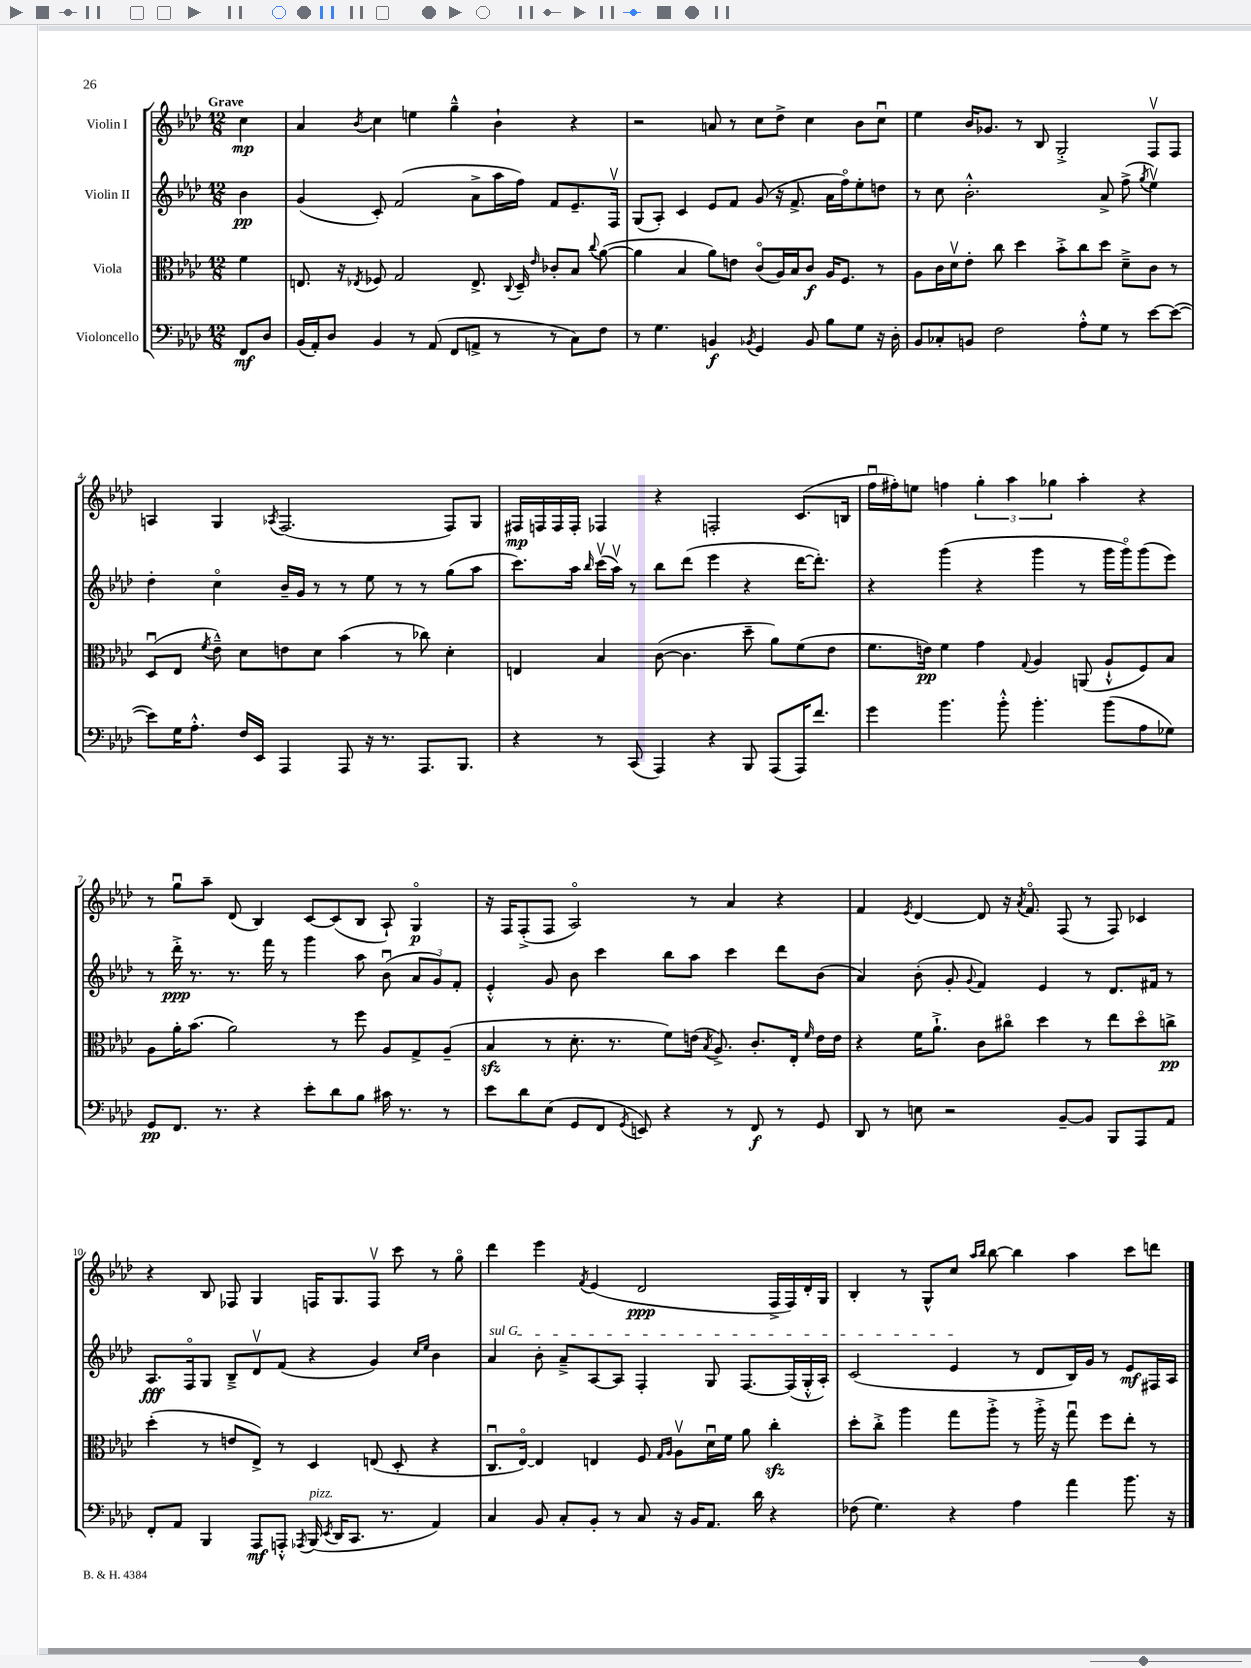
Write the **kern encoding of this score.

**kern	**dynam	**kern	**dynam	**kern	**dynam	**kern	**dynam
*part4	*part4	*part3	*part3	*part2	*part2	*part1	*part1
*staff4	*staff4	*staff3	*staff3	*staff2	*staff2	*staff1	*staff1
*I"Violoncello	*	*I"Viola	*	*I"Violin II	*	*I"Violin I	*
*clefF4	*	*clefC3	*	*clefG2	*	*clefG2	*
*k[b-e-a-d-]	*	*k[b-e-a-d-]	*	*k[b-e-a-d-]	*	*k[b-e-a-d-]	*
*M12/8	*	*M12/8	*	*M12/8	*	*M12/8	*
=	=	=	=	=	=	=	=
!	!	!	!	!	!	!LO:TX:a:B:t=Grave	!
8FF/L	mf	4f\	.	4b-\	pp	4cc\	mp
8D-/J	.	.	.	.	.	.	.
=1	=1	=1	=1	=1	=1	=1	=1
(16BB-/LL	.	8.En/	.	(4g/	.	4a-/	.
16AA-'/J)	.	.	.	.	.	.	.
8D-/J	.	.	.	.	.	.	.
.	.	16r	.	.	.	.	.
.	.	8qE-X/	.	.	.	8qb-/	.
4BB-/	.	8F-X/	.	8c'/)	.	4cc\	.
.	.	2G/	.	(2f/	.	.	.
8r	.	.	.	.	.	4een\	.
(8AA-/	.	.	.	.	.	.	.
8FF/L	.	.	.	.	.	4gg~^^\	.
8AAn^/J	.	8.E-^/	.	8a-^\L	.	.	.
8r	.	.	.	16aa-\L	.	4b-`\	.
.	.	8qqC/	.	.	.	.	.
.	.	16D-~/	.	16ff\JJ)	.	.	.
.	.	16qqe-/	.	.	.	.	.
8r	.	8c-X'/L	.	8f/L	.	.	.
8C\L)	.	8B-/J	.	8.e-~/	.	4r	.
.	.	8qqcc/	.	.	.	.	.
8F\J	.	([8a-\	.	.	.	.	.
.	.	.	.	16Fv/Jk	.	.	.
=2	=2	=2	=2	=2	=2	=2	=2
8r	.	4a-\]	.	(8G/L	.	2r	.
4.G\	.	.	.	8A-'/J)	.	.	.
.	.	4B-/	.	4c/	.	.	.
4BBn/	f	8a-\L)	.	8e-/L	.	8an/	.
.	.	8en\J	.	8f/J	.	8r	.
8qBB-X/	.	.	.	.	.	.	.
4GG/	.	(8c/L	.	(8g/	.	8cc\L	.
.	.	16A-/L)	.	16r	.	8dd-^\J	.
.	.	16B-/J	.	8.f^/	.	.	.
8BB-/	.	8c/J	f	.	.	4cc\	.
8B-\L	.	16A-/KL	.	16a-\LL	.	.	.
.	.	8.F/J	.	16ff\J)	.	.	.
8G\J	.	.	.	8ee-'\	.	8b-\L	.
16r	.	8r	.	8ddn\J	.	8ccu\J	.
16D-'\	.	.	.	.	.	.	.
=3	=3	=3	=3	=3	=3	=3	=3
8BB-/L	.	8A-\L	.	8r	.	4ee-\	.
8C-X'/	.	16c\L	.	8cc\	.	.	.
.	.	16d-v\J	.	.	.	.	.
8BBn/J	.	8e-'\J	.	2.b-'^^\	.	16b-/KL	.
.	.	.	.	.	.	8.g-X/J	.
2F\	.	8cc\	.	.	.	.	.
.	.	4dd-\	.	.	.	8r	.
.	.	.	.	.	.	8B-/	.
.	.	8b-'^\L	.	.	.	2G'^/	.
8A-'^^\L	.	8cc\	.	.	.	.	.
8G\J	.	8dd-\J	.	8a-^/	.	.	.
8r	.	8d-~^\L	.	(8ff^\	.	.	.
.	.	.	.	8qgg/	.	.	.
[8e-\L	.	8c\J	.	4ee-v\)	.	8Fv/L	.
(8e-\J_	.	8r	.	.	.	8F/J	.
!!LO:LB:g=z
=4	=4	=4	=4	=4	=4	=4	=4
8e-\L])	.	(8D-u/L	.	4dd-'\	.	4An/	.
16G\K	.	8E-/J	.	.	.	.	.
8.A-'^^\J	.	.	.	.	.	.	.
.	.	8qf/	.	.	.	.	.
.	.	8e-~^^\)	.	4cc\	.	4G/	.
16F/LL	.	8d-\L	.	.	.	.	.
16EE-/JJ	.	.	.	.	.	.	.
.	.	.	.	.	.	8qA-X/	.
4AAA-/	.	8en\	.	16b-~/LL	.	(2.F/	.
.	.	.	.	16g/JJ	.	.	.
.	.	8d-\J	.	8r	.	.	.
8AAA-/	.	(4b-\	.	8r	.	.	.
16r	.	.	.	8ee-\	.	.	.
8.r	.	.	.	.	.	.	.
.	.	8r	.	8r	.	.	.
8.AAA-/L	.	8cc-X\)	.	8r	.	.	.
.	.	4d-'\	.	(8gg\L	.	8F/L)	.
8.BBB-/J	.	.	.	.	.	.	.
.	.	.	.	8aa-\J	.	8G/J	.
=5	=5	=5	=5	=5	=5	=5	=5
4r	.	4En/	.	8.ccc\L)	.	16F#X/LL	mp
.	.	.	.	.	.	16Fn/	.
.	.	.	.	.	.	16F/	.
.	.	.	.	16aa-\Jk	.	16F'/JJ	.
.	.	.	.	16qqbb-/	.	.	.
8r	.	4B-/	.	(16cccv\LL	.	4F-X/	.
.	.	.	.	16aa-v\JJ)	.	.	.
(8CC/	.	.	.	8r	.	.	.
4AAA-/)	.	([8c\	.	8bb-\L	.	4r	.
.	.	4.c\]	.	(8ddd-\J	.	.	.
4r	.	.	.	4eee-\	.	2Fn'/	.
8BBB-/	.	8dd-~\	.	4r	.	.	.
(8AAA-/L	.	8a-\L)	.	.	.	.	.
16AAA-/K)	.	(8f\	.	[16ddd-\KL	.	(8.c/L	.
8.f/J	.	.	.	8.ddd-'\J])	.	.	.
.	.	8e-\J	.	.	.	.	.
.	.	.	.	.	.	16Bn/Jk	.
=6	=6	=6	=6	=6	=6	=6	=6
4g\	.	8.f\L	.	4r	.	16ffu\LL	.
.	.	.	.	.	.	16ff#X'\J)	.
.	.	.	.	.	.	8een\J	.
.	.	16en\Jk)	pp	.	.	.	.
4.b-\	.	4f\	.	(4ggg\	.	4ffn\	.
.	.	4g\	.	4r	.	6gg'\	.
8b-'^^\	.	.	.	.	.	.	.
.	.	.	.	.	.	6aa-\	.
.	.	8qqG/	.	.	.	.	.
4.b-'\	.	4A-/	.	4ggg\	.	.	.
.	.	.	.	.	.	6gg-X\	.
.	.	(8AAn/	.	8r	.	4aa-'\	.
(8b-\L	.	8A-`^^/L	.	16ggg\LL	.	.	.
.	.	.	.	16ggg\J)	.	.	.
8A-\	.	8F/)	.	(8ggg\	.	4r	.
8G-X\J)	.	8B-/J	.	8eee-\J)	.	.	.
!!LO:LB:g=z
=7	=7	=7	=7	=7	=7	=7	=7
8GG/L	pp	8A-\L	.	8r	.	8r	.
8.FF/J	.	16a-'\K	.	16ddd-'^\	ppp	8ggu\L	.
.	.	(8.b-\J	.	8.r	.	.	.
.	.	.	.	.	.	8aa-~\J	.
8.r	.	.	.	.	.	.	.
.	.	2a-\)	.	8.r	.	(8d-/	.
4r	.	.	.	.	.	4B-/)	.
.	.	.	.	16fff\	.	.	.
.	.	.	.	8r	.	.	.
8e-'\L	.	.	.	4ggg\	.	[8c/L	.
8d-\	.	8r	.	.	.	(8c/]	.
8B-\J	.	8ff\	.	8aa-\	.	8B-/J	.
16c#X\	.	8A-/L	.	(8b-u\	.	8A-`/)	.
8.r	.	.	.	.	.	.	.
.	.	8G^/	.	12a-/L	.	4G/	p
.	.	.	.	12g/)	.	.	.
8r	.	(8A-~/J	.	.	.	.	.
.	.	.	.	12f'/J	.	.	.
=8	=8	=8	=8	=8	=8	=8	=8
8e-\L	.	4B-zz/	.	4e-'^^/	.	16r	.
.	.	.	.	.	.	16F/KL	.
8d-\	.	.	.	.	.	(8F'^/	.
(8E-\J	.	8r	.	8g/	.	8F/J	.
8GG/L	.	8.d-'\	.	8b-\	.	2A-/)	.
8FF/J	.	.	.	4ccc\	.	.	.
.	.	8.r	.	.	.	.	.
8qGG/	.	.	.	.	.	.	.
8EEn/)	.	.	.	.	.	.	.
4r	.	8f\L)	.	8bb-\L	.	.	.
.	.	(16en\Jk	.	8aa-\J	.	8r	.
.	.	8qB-/	.	.	.	.	.
.	.	8.A-^/)	.	.	.	.	.
8r	.	.	.	4ccc\	.	4a-/	.
8FF/	f	8.c'/L	.	.	.	.	.
8r	.	.	.	8ddd-\L	.	4r	.
.	.	16E-'/Jk	.	.	.	.	.
.	.	16qqf/	.	.	.	.	.
8GG/	.	16e\LL	.	(8b-\J	.	.	.
.	.	16e\JJ	.	.	.	.	.
=9	=9	=9	=9	=9	=9	=9	=9
8DD-/	.	4r	.	4a-/)	.	4f/	.
8r	.	.	.	.	.	.	.
.	.	.	.	.	.	8qe-/	.
8En\	.	16f\KL	.	(8b-'\	.	[4d-/	.
.	.	8.a-`^\J	.	.	.	.	.
2r	.	.	.	8g'/	.	.	.
.	.	.	.	8qqg/	.	.	.
.	.	8c\L	.	4f/)	.	8d-/]	.
.	.	8cc#X\J	.	.	.	16r	.
.	.	.	.	.	.	8qa-/	.
.	.	.	.	.	.	8.f/	.
.	.	4dd-\	.	4e-/	.	.	.
[8BB-~/L	.	.	.	.	.	(8F/	.
8BB-/J]	.	8r	.	8r	.	8r	.
8BBB-/L	.	8ee-\L	.	8.d-/L	.	8F/)	.
8AAA-/	.	8dd-\	.	.	.	4c-X/	.
.	.	.	.	16f#X/Jk	.	.	.
8AA-/J	.	8ccn^\J	pp	8r	.	.	.
!!LO:LB:g=z
=10	=10	=10	=10	=10	=10	=10	=10
8FF'/L	.	(4dd-'\	.	8.A-/L	fff	4r	.
8AA-/J	.	.	.	.	.	.	.
.	.	.	.	16F/k	.	.	.
4BBB-/	.	8r	.	8G/J	.	8B-/	.
.	.	8en/L	.	8B-~^/L	.	8F-X/	.
8AAA-/L	mf	8E-^/J)	.	8d-v/	.	4G/	.
8AAAn'^^/J	.	8r	.	(8f/J	.	.	.
8qAAA-X/	.	.	.	.	.	.	.
!LO:TX:a:i:t=pizz.	!	!	!	!	!	!	!
(16BBB-/	.	4D-/	.	4r	.	16Fn/KL	.
8qEE-/	.	.	.	.	.	.	.
16DD-/KL	.	.	.	.	.	8.G/	.
8.CC/J	.	.	.	.	.	.	.
.	.	(8En/	.	4g/)	.	8Fv/J	.
8.r	.	.	.	.	.	.	.
.	.	8D-'/	.	.	.	8ccc\	.
.	.	.	.	16qqcc/LL	.	.	.
.	.	.	.	16qqee-/JJ	.	.	.
4AA-/)	.	4r	.	4b-\	.	8r	.
.	.	.	.	.	.	8gg\	.
=11	=11	=11	=11	=11	=11	=11	=11
!	!	!	!	!LO:TX:a:i:t=sul G	!	!	!
4C/	.	8.Cu/L	.	4a-/	.	4ddd-\	.
.	.	[16E-/Jk)	.	.	.	.	.
8BB-/	.	4E-/]	.	8b-'\	.	4eee-\	.
8C'/L	.	.	.	8a-~^/L	.	.	.
.	.	.	.	.	.	8qf/	.
8BB-'/J	.	4En/	.	[8A-/	.	(4e-/	.
8r	.	.	.	8A-/J]	.	.	.
8C/	.	8F/	.	4F'/	.	2d-/	ppp
.	.	16qqG/LL	.	.	.	.	.
.	.	16qqA-/JJ	.	.	.	.	.
16r	.	8A-v\L	.	.	.	.	.
16BB-/KL	.	.	.	.	.	.	.
8.AA-/J	.	16d-u\L	.	8G/	.	.	.
.	.	16f\JJ	.	.	.	.	.
.	.	8a-\	.	[8.F/L	.	.	.
16d-\	.	.	.	.	.	.	.
4r	.	4cczz'\	.	.	.	16F^/LL	.
.	.	.	.	(16F/L]	.	16F/)	.
.	.	.	.	16G'^^/	.	16d-'/	.
.	.	.	.	16A-'/JJ)	.	16G/JJ	.
=12	=12	=12	=12	=12	=12	=12	=12
(8F-X\	.	8dd-'\L	.	(2c/	.	4B-'/	.
4.G\)	.	8cc'^\J	.	.	.	.	.
.	.	4aa-\	.	.	.	8r	.
.	.	.	.	.	.	8G^^/L	.
4r	.	8gg\L	.	4e-/	.	8cc/J	.
.	.	.	.	.	.	16qqaa-/LL	.
.	.	.	.	.	.	16qqbb-/JJ	.
.	.	8aa-'^\J	.	.	.	[8bb-\	.
4A-\	.	8r	.	8r	.	4bb-\]	.
.	.	16aa-'^\	.	8d-/L	.	.	.
.	.	16r	.	.	.	.	.
4a-\	.	8ggu\	.	16B-/L)	.	4aa-\	.
.	.	.	.	16g/JJ	.	.	.
.	.	8ff\L	.	8r	.	.	.
8.b-\	.	8ee-'\J	.	8e-/L	mf	8ccc\L	.
.	.	8r	.	16F#X/L	.	8dddn\J	.
16r	.	.	.	16A-/JJ	.	.	.
==	==	==	==	==	==	==	==
*-	*-	*-	*-	*-	*-	*-	*-
